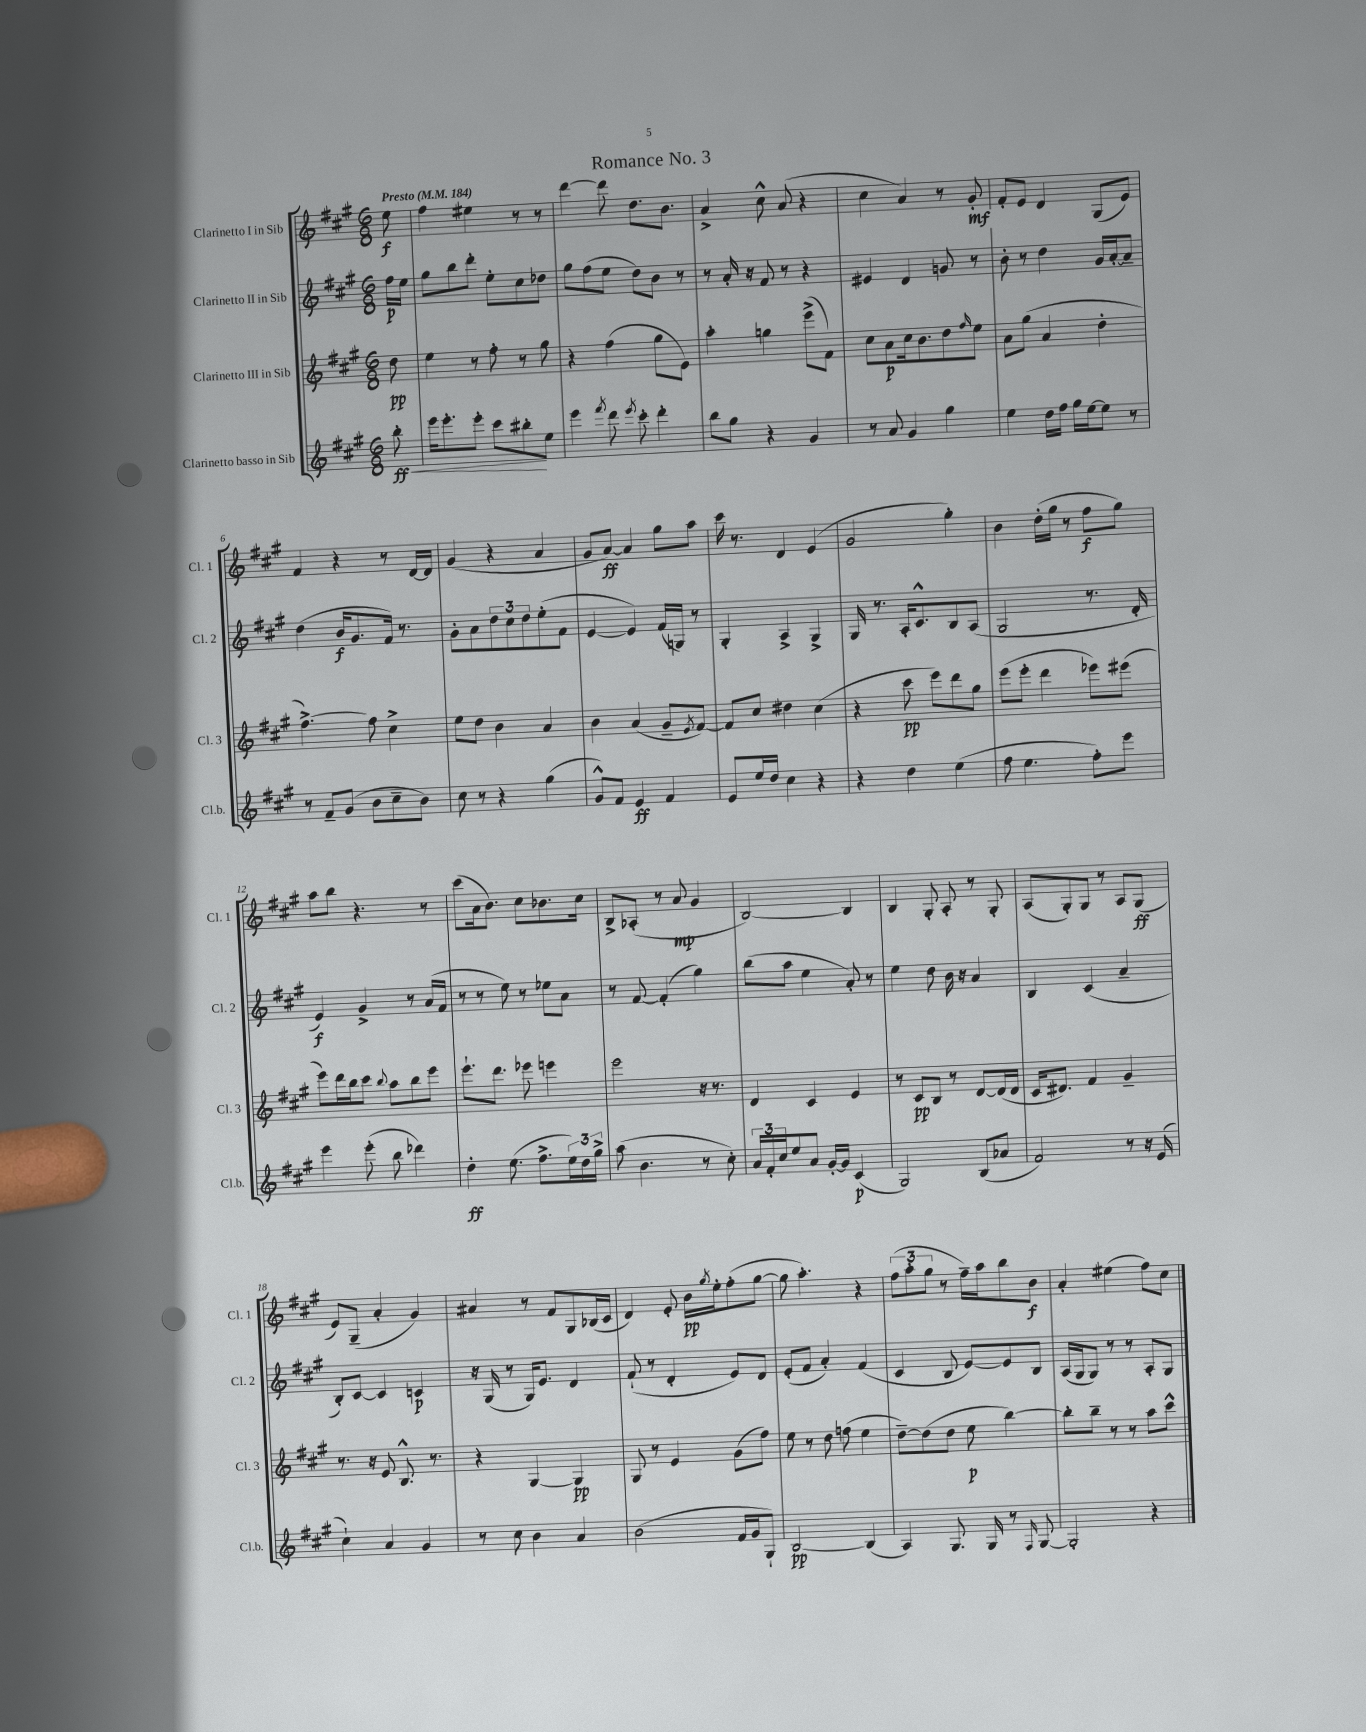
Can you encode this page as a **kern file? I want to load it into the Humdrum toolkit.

**kern	**kern	**kern	**kern
*staff4	*staff3	*staff2	*staff1
*clefG2	*clefG2	*clefG2	*clefG2
*k[f#c#g#]	*k[f#c#g#]	*k[f#c#g#]	*k[f#c#g#]
*M6/8	*M6/8	*M6/8	*M6/8
*MM184	*MM184	*MM184	*MM184
8bb'\	8dd\	16ff#\LL	8ee\
.	.	16ee\JJ	.
=	=	=	=
16eee\LK	4ee\	8gg#\L	4ff#\
8.eee'\	.	.	.
.	.	8bb\	.
8eee'\J	8r	8ddd'\J	4ee#\
8ccc#\L	8ff#'\	8ee'\L	.
8bb#'\	8r	8cc#\	8r
8ee\J	8gg#\	8dd-\J	8r
=	=	=	=
4eee\	4r	8gg#\L	[4ddd\
.	.	(8ff#\	.
8qfff#/	.	.	.
8ddd\	(4ff#\	8ee\J	8ddd\]
8qeee/	.	.	.
8ccc#'\	.	8dd\L)	8.dd\L
4ddd'\	8gg#\L	8b\J	.
.	.	.	8.b\J
.	8e\J)	8r	.
=	=	=	=
8bb\L	4aa'\	8r	4a^/
8gg#\J	.	16a'/	.
.	.	16r	.
4r	4gg\	8f#/	8cc#^^\
.	.	8r	(8a/
4g#/	(8eee^\L	4r	4r
.	8f#\J)	.	.
=	=	=	=
8r	8cc#\L	4e#/	4cc#\
8a/	8a\	.	.
4g#/	16cc#\k	4d/	4a/)
.	8.b\	.	.
4gg#\	8dd\	8g/	8r
.	16qqff#/	.	.
.	8ee\J	8r	8g#'/
=	=	=	=
4ee\	8a\L	8b'\	8f#'/L
.	(8gg#\J	8r	8e/J
16dd\LL	4a/	4dd\	4d/
16ff#\JJ	.	.	.
16gg#\LL	.	.	.
[16ee\J	.	.	.
8ee\]J	4dd'\	16g#/LL	(8G#/L
.	.	[16a'/J	.
8r	.	8a~/]J	8e/J)
=	=	=	=
8r	[4.ff#^\)	(4dd\	4f#/
8f#~/L	.	.	.
(8g#/J	.	16b/LK	4r
.	.	8.g#/	.
8b\L	8ff#\]	.	.
8cc#~\	4cc#^\	16f#/Jk)	8r
.	.	8.r	.
8b\J)	.	.	[16d/LL
.	.	.	16d/]JJ
=	=	=	=
8cc#\	8ee\L	8g#'\L	(4g#/
8r	8dd\J	8a\	.
4r	4b\	12dd\	4r
.	.	12cc#\	.
.	.	12dd\	.
(4gg#\	4a/	(8ee'\	4a/
.	.	8f#\J	.
=	=	=	=
8g#^^/L)	4b\	[4e/	8g#/L
8f#/J	.	.	[8a/J)
4e/	(4a/	4e/])	4a/]
4f#/	8g#~/L	(16f#/LL	8gg#\L
.	.	16G/JJ)	.
.	8qe/	.	.
.	[8f#/J)	8r	8aa\J
=	=	=	=
8e/L	8f#/]L	4G#'/	16ccc#\
.	.	.	8.r
16ee/L	8cc#/J	.	.
16dd/JJ	.	.	.
4cc#\	4dd#\	4A^/	4d/
4r	(4cc#\	4G#^/	(4e/
=	=	=	=
4r	4r	16G#/	2g#/
.	.	8.r	.
4dd\	8ccc#\	16A'/LK	.
.	.	8.c#^^/	.
.	8eee\L)	.	.
(4ee\	8ddd\	8B/	4gg#'\)
.	8gg#\J	(8A/J	.
=	=	=	=
8ff#\	(8eee\L	2G#/	4b\
4.ee\	8eee'\J	.	.
.	4ddd\	.	(16dd'\LL
.	.	.	16gg#\JJ
.	.	.	8r
8ff#'\L)	8eee-\L)	8.r	8ff#\L
8eee\J	(8eee#\J	.	8gg#\J)
.	.	16d'/	.
=	=	=	=
4eee\	8eee\L)	4e/)	8aa\L
.	16ddd\L	.	8bb\J
.	16bb\J	.	.
(8eee'\	8ccc#\J	4g#^/	4.r
.	8qqbb/	.	.
8bb\	8aa\L	.	.
4ddd-\)	8bb\	8r	.
.	8eee\J	(16a/LL	8r
.	.	16f#/JJ	.
=	=	=	=
4dd'\	8.eee`\L	8r	(8ccc#\L
.	.	8r	16a\k
.	8.ddd\J	.	8.b\J)
(8.ee\	.	8ee\)	.
.	8eee-\	8r	8cc#\L
8.ff#^\L	.	.	.
.	4eee\	8ee-\L	8.b-\
24ee\L)	.	8a\J	.
24dd\	.	.	.
.	.	.	16cc#\Jk
24gg#^\JJ	.	.	.
=	=	=	=
(8aa\	2eee\	8r	8B^/L
4.b\	.	[8f#/	(8A-'/J
.	.	(4f#'/]	8r
.	.	.	8a/
8r	16r	4gg#\)	4g#/
.	8.r	.	.
8cc#'\)	.	.	.
=	=	=	=
24a/LL	4d/	(8bb\L	[2B/)
24f#'/	.	.	.
24cc#/J	.	.	.
8ee/	.	8aa\J	.
8a/J	4c#/	4ee\	.
[16g#'/LL	.	.	.
16g#/]JJ	.	.	.
(4c#/	4e/	8a'/)	4B/]
.	.	8r	.
=	=	=	=
2G#/)	8r	4ee\	4B/
.	8c#/L	.	.
.	8B/J	8dd\	8G#'/
.	8r	16b\	8A'/
.	.	16r	.
(8B/L	[8d/L	4a/	8r
8a-/J	(16d/]L	.	8G#'/
.	16d/JJ	.	.
=	=	=	=
2f#/)	16c#/LK	4B/	(8A/L
.	8.d#/J)	.	.
.	.	.	8G#'/)
.	4f#/	(4c#/	8G#/J
.	.	.	8r
8r	4g#~/	4a~/	8A/L
16r	.	.	(8G#/J
(16e/	.	.	.
=	=	=	=
4cc#`\)	8.r	8B'/L)	8e/L)
.	.	[8c#/J	(8G#~/J
.	16r	.	.
4a/	8e/	4c#/]	4a'/
.	8.B^^/	.	.
4g#/	.	4c/	4g#/)
.	8.r	.	.
=	=	=	=
8r	4r	16r	4a#/
.	.	(16G#/	.
8cc#\	.	8r	.
4b\	[4G#/	16G#/LK)	8r
.	.	8.e/J	.
.	.	.	8f#/L
4a/	4G#/]	4d/	8G#/
.	.	.	(16B-/L
.	.	.	16c#/JJ
=	=	=	=
(2b\	8G#/	(8f#`/	4d/)
.	8r	8r	.
.	4e/	4d'/	8e'/
.	.	.	16b\LL
.	.	.	8qgg#/
.	.	.	16ee'\J
16f#/LL	(8g#\L	8e/L)	(8ff#'\
16g#/J	.	.	.
8G#`/J)	8ff#\J)	8d/J	[8gg#\J
=	=	=	=
[2B/	8ee\	(8e'/L	8gg#\]
.	8r	8f#/J	4.aa'\)
.	8dd\	4a'/)	.
.	(8ff\	.	.
(4B/]	4ee\	(4f#/	4r
=	=	=	=
4A/)	[8dd~\L)	4c#/	(12ff#\L
.	.	.	12aa'\
.	(8dd\]	.	.
.	.	.	12gg#\J
8.G#/	8dd\J	8B/	8r
.	8ee\	[8e/L)	16ff#~\LL)
16G#/	.	.	16aa\J
8r	[4bb\)	8e/]	8bb\
16qqF#/	.	.	.
[8G#/	.	8B/J	8b\J
=	=	=	=
2G#'/]	8bb'\]L	(16A/LL	4a'/
.	.	16G#/J	.
.	8bb~\J	8G#/J)	.
.	8r	8r	(4ee#\
.	8r	8r	.
4r	8aa\L	8A'/L	8ff#\L)
.	8ccc#^^\J	8G#/J	8cc#\J
==	==	==	==
*-	*-	*-	*-
